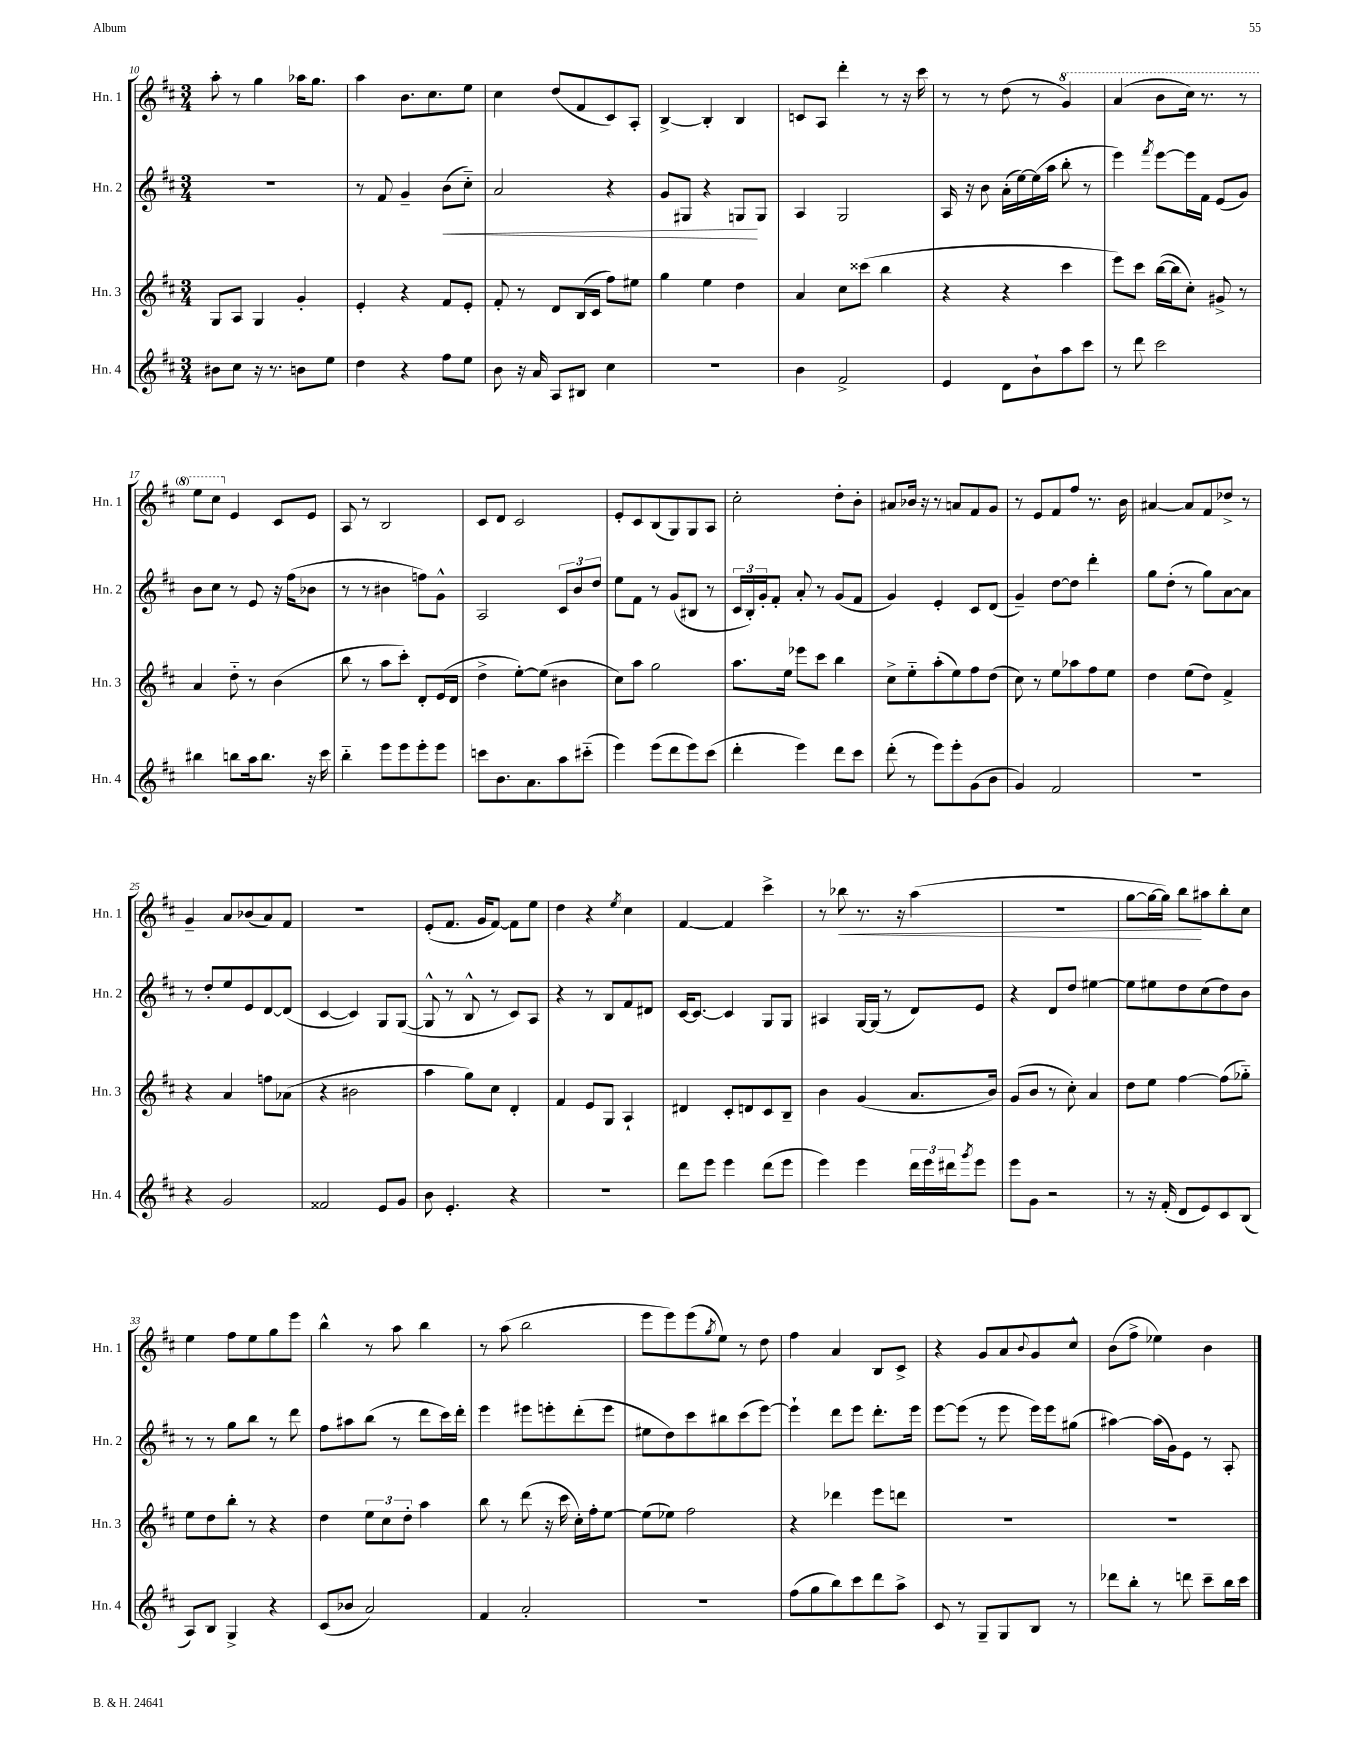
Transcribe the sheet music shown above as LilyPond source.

<<
\new StaffGroup <<
\new Staff = "s0" \with { instrumentName = "Hn. 1" shortInstrumentName = "Hn. 1" } {
    \clef treble \key d \major \numericTimeSignature \time 3/4
    a''8-. r8 g''4 aes''16 g''8. |
    a''4 b'8. cis''8. e''8 |
    cis''4 d''8( fis'8 cis'8) a8-. |
    b4~-> b4-. b4 |
    c'8 a8 d'''4-. r8 r16 cis'''16 |
    r8 r8 d''8( r8 \ottava #1 g''4) |
    a''4( b''8 cis'''16) r8. r8 |
    e'''8 cis'''8 \ottava #0 e'4 cis'8 e'8 |
    a8 r8 b2 |
    cis'8 d'8 cis'2 |
    e'8-. cis'8 b8( g8) g8 a8 |
    cis''2-. d''8-. b'8-. |
    ais'8 bes'16 r16 r8 a'8 fis'8 g'8 |
    r8 e'8 fis'8 fis''8 r8. b'16 |
    ais'4~ ais'8 fis'8 des''8-> r8 |
    g'4-- a'8 bes'8( a'8) fis'8 |
    R2. |
    e'8-.( fis'8. g'16 fis'8~) fis'8 e''8 |
    d''4 r4 \acciaccatura { e''8 } cis''4 |
    fis'4~ fis'4 cis'''4-> |
    r8 bes''8\< r8. r16 a''4( |
    R2. |
    g''8~ g''16~ g''16) b''8\! ais''8 b''8-. cis''8 |
    e''4 fis''8 e''8 g''8 e'''8 |
    b''4-^ r8 a''8 b''4 |
    r8 a''8( b''2 |
    e'''8 e'''8) e'''8( \acciaccatura { g''8 } e''8) r8 d''8 |
    fis''4 a'4 b8 cis'8-> |
    r4 g'8 a'8 \appoggiatura { b'8 } g'8 cis''8-^ |
    b'8( fis''8-> ees''4) b'4 \bar "|." |
}
\new Staff = "s1" \with { instrumentName = "Hn. 2" shortInstrumentName = "Hn. 2" } {
    \clef treble \key d \major \numericTimeSignature \time 3/4
    R2. |
    r8 fis'8 g'4-- b'8\<( cis''8-_) |
    a'2 r4 |
    g'8 gis8 r4 g8\! g8 |
    a4 g2 |
    a16 r16 b'8 a'16-.( e''16~) e''16( a''16 b''8-. r8 |
    e'''4) \acciaccatura { fis'''8 } e'''8~ e'''16 fis'16 e'8( g'8) |
    b'8 cis''8 r8 e'8 r16 fis''16( bes'8 |
    r8 r8 bis'4 f''8) g'8-^ |
    a2 \tuplet 3/2 { cis'8 b'8 d''8 } |
    e''8 fis'8 r8 g'8( bis8 r8 |
    \tuplet 3/2 { cis'16 b16-.) g'16-. } fis'8-. a'8-. r8 g'8( fis'8 |
    g'4) e'4-. cis'8 d'8( |
    g'4--) d''8~ d''8 d'''4-. |
    g''8 d''8-.( r8 g''8) a'8~ a'8 |
    r8 d''8-. e''8 e'8 d'8~ d'8( |
    cis'4~ cis'4) g8 g8~( |
    g8-^ r8 b8-^ r8 cis'8) a8 |
    r4 r8 b8 fis'8 dis'8 |
    cis'16~ cis'8.~ cis'4 g8 g8 |
    ais4 g16~ g16( r8 d'8) e'8 |
    r4 d'8 d''8 eis''4~ |
    eis''8 eis''8 d''8 cis''8( d''8) b'8 |
    r8 r8 g''8 b''8 r8 d'''8 |
    fis''8 ais''8 b''8( r8 d'''8 cis'''16) d'''16-. |
    e'''4 eis'''8 e'''8-. d'''8-.( e'''8 |
    eis''8 d''8) cis'''8 bis''8 cis'''8( e'''8~) |
    e'''4-! d'''8 e'''8 d'''8.-. e'''16 |
    e'''8~ e'''8( r8 e'''8 e'''16) e'''16 gis''8( |
    ais''4~) ais''16( g'16) e'8 r8 a8-. \bar "|." |
}
\new Staff = "s2" \with { instrumentName = "Hn. 3" shortInstrumentName = "Hn. 3" } {
    \clef treble \key d \major \numericTimeSignature \time 3/4
    g8 a8 g4 g'4-. |
    e'4-. r4 fis'8 e'8-. |
    fis'8-. r8 d'8 b16( cis'16 fis''8) eis''8 |
    g''4 e''4 d''4 |
    a'4 cis''8 cisis'''8( b''4 |
    r4 r4 cis'''4 |
    e'''8) cis'''8 b''16~( b''16 cis''8-.) gis'8-> r8 |
    a'4 d''8-_ r8 b'4( |
    b''8 r8 a''8 cis'''8-.) d'8-. e'16( d'16 |
    d''4-> e''8~-.) e''8( bis'4 |
    cis''8) a''8 g''2 |
    a''8. e''16 ees'''8 cis'''8 b''4 |
    cis''8-> e''8-_ a''8-.( e''8) fis''8 d''8( |
    cis''8) r8 e''8 aes''8 fis''8 e''8 |
    d''4 e''8( d''8) fis'4-> |
    r4 a'4 f''8 aes'8( |
    r4 bis'2 |
    a''4 g''8) cis''8 d'4-. |
    fis'4 e'8 g8 a4-! |
    dis'4 cis'8-. d'8 cis'8 b8-- |
    b'4 g'4( a'8. b'16) |
    g'8( b'8 r8 cis''8-.) a'4 |
    d''8 e''8 fis''4~ fis''8( ges''8-_) |
    e''8 d''8 b''8-. r8 r4 |
    d''4 \tuplet 3/2 { e''8 cis''8 d''8-. } a''4 |
    b''8 r8 d'''8( r16 cis'''16 cis''16-.) fis''16-. e''8~ |
    e''8( ees''8) fis''2 |
    r4 des'''4 e'''8 d'''8 |
    R2. |
    R2. \bar "|." |
}
\new Staff = "s3" \with { instrumentName = "Hn. 4" shortInstrumentName = "Hn. 4" } {
    \clef treble \key d \major \numericTimeSignature \time 3/4
    bis'8 cis''8 r16 r8. b'8 e''8 |
    d''4 r4 fis''8 e''8 |
    b'8 r16 a'16 a8 bis8 cis''4 |
    R2. |
    b'4 fis'2-> |
    e'4 d'8 b'8-! a''8 cis'''8 |
    r8 d'''8 cis'''2 |
    bis''4 b''8 a''16 b''8. r16 cis'''16 |
    b''4-_ e'''8 e'''8 e'''8-. e'''8 |
    c'''8 b'8. a'8. a''8 cis'''8-_( |
    e'''4) e'''8( d'''8 e'''8) cis'''8( |
    d'''4-. e'''4) d'''8 cis'''8 |
    d'''8-.( r8 e'''8) e'''8-. g'8( b'8 |
    g'4) fis'2 |
    R2. |
    r4 g'2 |
    fisis'2 e'8 g'8 |
    b'8 e'4.-. r4 |
    R2. |
    d'''8 e'''8 e'''4 d'''8( e'''8 |
    e'''4) e'''4 \tuplet 3/2 { d'''16 e'''16 dis'''16 } \acciaccatura { g'''8 } e'''8 |
    e'''8 g'8 r2 |
    r8 r16 fis'16-.( d'8 e'8) cis'8 b8( |
    a8) b8 g4-> r4 |
    cis'8( bes'8 a'2) |
    fis'4 a'2-. |
    R2. |
    fis''8( g''8 b''8) cis'''8 d'''8 a''8-> |
    cis'8 r8 g8-- g8 b8 r8 |
    des'''8 b''8-. r8 d'''8 cis'''8-- b''16 cis'''16 \bar "|." |
}
>>
>>
\layout { \context { \Score currentBarNumber = #10 } }
